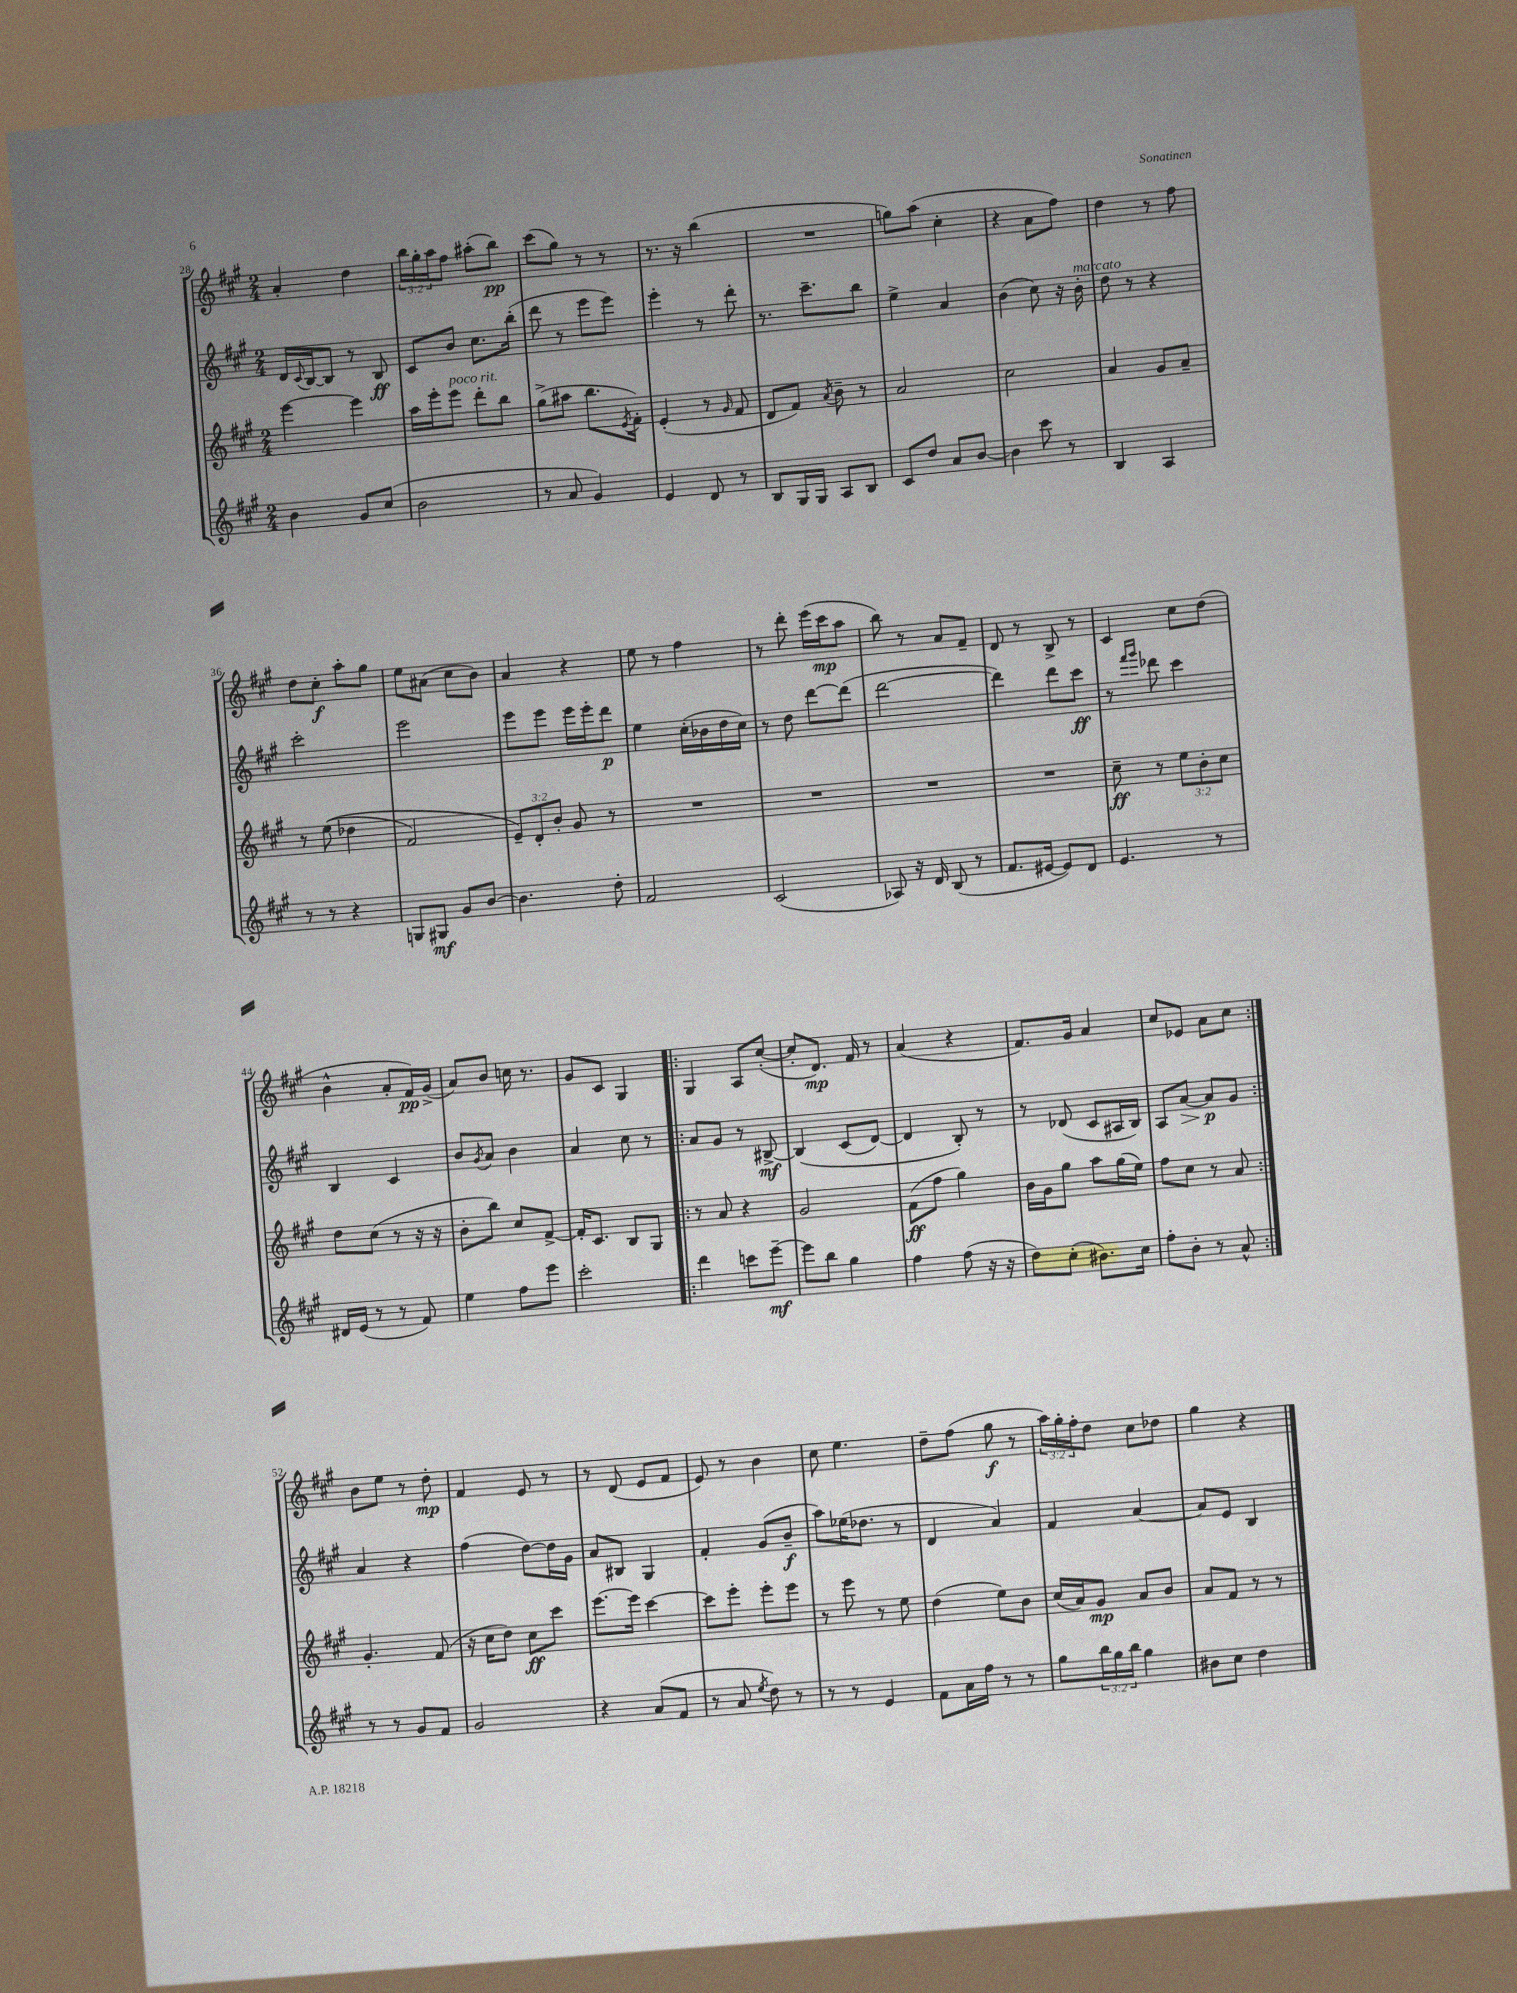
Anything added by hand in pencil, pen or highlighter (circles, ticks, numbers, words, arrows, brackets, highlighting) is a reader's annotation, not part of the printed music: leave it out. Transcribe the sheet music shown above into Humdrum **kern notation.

**kern	**kern	**kern	**kern
*staff4	*staff3	*staff2	*staff1
*clefG2	*clefG2	*clefG2	*clefG2
*k[f#c#g#]	*k[f#c#g#]	*k[f#c#g#]	*k[f#c#g#]
*M2/4	*M2/4	*M2/4	*M2/4
4b	[4eee	16d	4a'
.	.	8qqc#	.
.	.	[16B	.
.	.	8B]	.
8g#	4eee]	8r	4dd
(8cc#	.	8B	.
=	=	=	=
2b	16aa	8c#	24bb
.	.	.	24gg#'
.	16eee'	.	.
.	.	.	24aa
.	8eee	8b	8ff#
.	8ddd'	8.cc#	(8aa#'
.	8bb	.	8bb)
.	.	(16bb'	.
=	=	=	=
8r	(8gg#^	8ddd	(8ccc#
8a	8aa#	8r	8gg#)
4g#)	8.bb	8eee	8r
.	.	8eee)	8r
.	8qe	.	.
.	16f#')	.	.
=	=	=	=
4e	(4e'	4eee'	8.r
.	.	.	16r
8d	8r	8r	(4bb
.	16qqg#	.	.
8r	8f#	8ddd'	.
=	=	=	=
8B	8d	8.r	2r
16G#	8f#)	.	.
16G#	.	8.ccc#~	.
.	8qa	.	.
8A	8b~	.	.
8B	8r	8bb	.
=	=	=	=
8c#	2a	4ee^	8gg)
8dd	.	.	(8aa
8a	.	4a	4cc#'
[8b	.	.	.
=	=	=	=
4b]	2cc#	(4b	4r
8ccc#	.	8cc#)	8a
8r	.	16r	8ff#)
.	.	16b'	.
=	=	=	=
4B	4a	8dd	4dd
.	.	8r	.
4A	8g#	4r	8r
.	8a~	.	8ff#
=	=	=	=
8r	8r	2ccc#'	8dd
8r	&((8ee	.	8cc#'
4r	4dd-	.	8aa'
.	.	.	8gg#
=	=	=	=
8G	2f#)	2eee	8ee
8G#	.	.	(8a#
8g#	.	.	8cc#
[8b	.	.	8b)
=	=	=	=
4.b]	12e~&)	8eee	4a
.	12d'	.	.
.	.	8eee	.
.	12b'	.	.
.	8g#	16eee	4r
.	.	16eee'	.
8dd'	8r	8ddd	.
=	=	=	=
2f#	2r	4ee	8ee
.	.	.	8r
.	.	(16cc#'	4ff#
.	.	16b-	.
.	.	16dd	.
.	.	16cc#)	.
=	=	=	=
(2c#	2r	8r	8r
.	.	8dd	8ddd'
.	.	[8ddd	(16eee
.	.	.	16ccc#
.	.	(8ddd]	8aa
=	=	=	=
8A-)	2r	[2ddd	8bb)
16r	.	.	8r
16d	.	.	.
(8B	.	.	8a
8r	.	.	8f#~
=	=	=	=
8.f#	2r	4ddd])	8d
.	.	.	8r
[16e#	.	.	.
8e#])	.	8ddd	8B^
8d	.	8ccc#	8r
=	=	=	=
4.e	8cc#~	8r	4c#
.	.	16qqfff#	.
.	.	16qqggg#	.
.	8r	8ddd-	.
.	12ee	4ccc#	8cc#
.	12b'	.	.
8r	.	.	(8dd
.	12cc#	.	.
=	=	=	=
16d#	8dd	4B	4b^^
(16e	.	.	.
8r	(8cc#	.	.
8r	8r	4c#	8a'
8f#)	16r	.	16f#)
.	16r	.	(16g#^
=	=	=	=
4ee	8b'	8b	8a)
.	.	8qg#	.
.	8bb)	8a	8b
8ff#	8cc#	4b	16cc
.	.	.	8.r
8eee	[8f#^	.	.
=	=	=	=
2ccc#'	16f#']	4a	8g#
.	8.c#	.	.
.	.	.	8c#
.	8B	8cc#	4G#
.	8G#	8r	.
=!|:	=!|:	=!|:	=!|:
4ddd	8r	8a	4G#
.	8a	8g#	.
8ccc	4r	8r	8A
[8eee~	.	[8B#^	([8cc#'
=	=	=	=
8eee]	2g#	&(4B#]	8cc#']
8bb	.	.	8.d)
4gg#	.	(8c#	.
.	.	.	16f#
.	.	[8d)	8r
=	=	=	=
4ff#	(8f#	4d]	(4a
.	8ff#	.	.
(8ff#	4gg#)	8B'&)	4r
16r	.	8r	.
16r	.	.	.
=	=	=	=
8dd)	16b	8r	8.f#)
.	16g#	.	.
(8cc#'	8gg#	(8d-	.
.	.	.	16g#
8.b#)	8aa	8c#	4a
.	(16gg#	16A#	.
16cc#	16ee)	16B)	.
=	=	=	=
8ff#'	8ff#	8A	8cc#
8b'	8cc#	[8a	8e-
8r	8r	8a]	8a
8a^^	8a	8g#	8cc#
=:|!	=:|!	=:|!	=:|!
8r	4.g#'	4a	8b
8r	.	.	8ee
8g#	.	4r	8r
8f#	(8f#	.	8dd'
=	=	=	=
2g#	16r	(4ff#	4f#
.	16cc#	.	.
.	8dd)	.	.
.	8cc#	[8dd)	8e
.	8ccc#	16dd]	8r
.	.	16g#	.
=	=	=	=
4r	[8.eee	8a	8r
.	.	8B#	(8d
.	16eee]	.	.
(8a	[4ccc#	4G#	8e
8f#	.	.	8f#
=	=	=	=
8r	8ccc#]	4f#'	8e)
8a	8eee'	.	8r
8qee	.	.	.
8dd)	8eee'	(8g#	4b
8r	8eee	8b~	.
=	=	=	=
8r	8r	8aa)	8cc#
8r	8eee	(16ee-	4.ee
.	.	8.dd-	.
4e	8r	.	.
.	8ee	8r	.
=	=	=	=
8f#	(4dd	4d	8dd~
16a	.	.	(8ff#
16ff#	.	.	.
8r	8ee)	4a)	8gg#
8r	8b	.	8r
=	=	=	=
8gg#	(16cc#	4f#	24aa)
.	.	.	24gg#'
.	16a)	.	.
.	.	.	24ff#'
24bb	8g#	.	8dd
24gg#	.	.	.
24bb	.	.	.
4gg#	8a	[4a	8cc#
.	8b	.	8dd-
=	=	=	=
8b#	8a	8a]	4gg#
8cc#	8f#	8e	.
4dd	8r	4B	4r
.	8r	.	.
==	==	==	==
*-	*-	*-	*-
